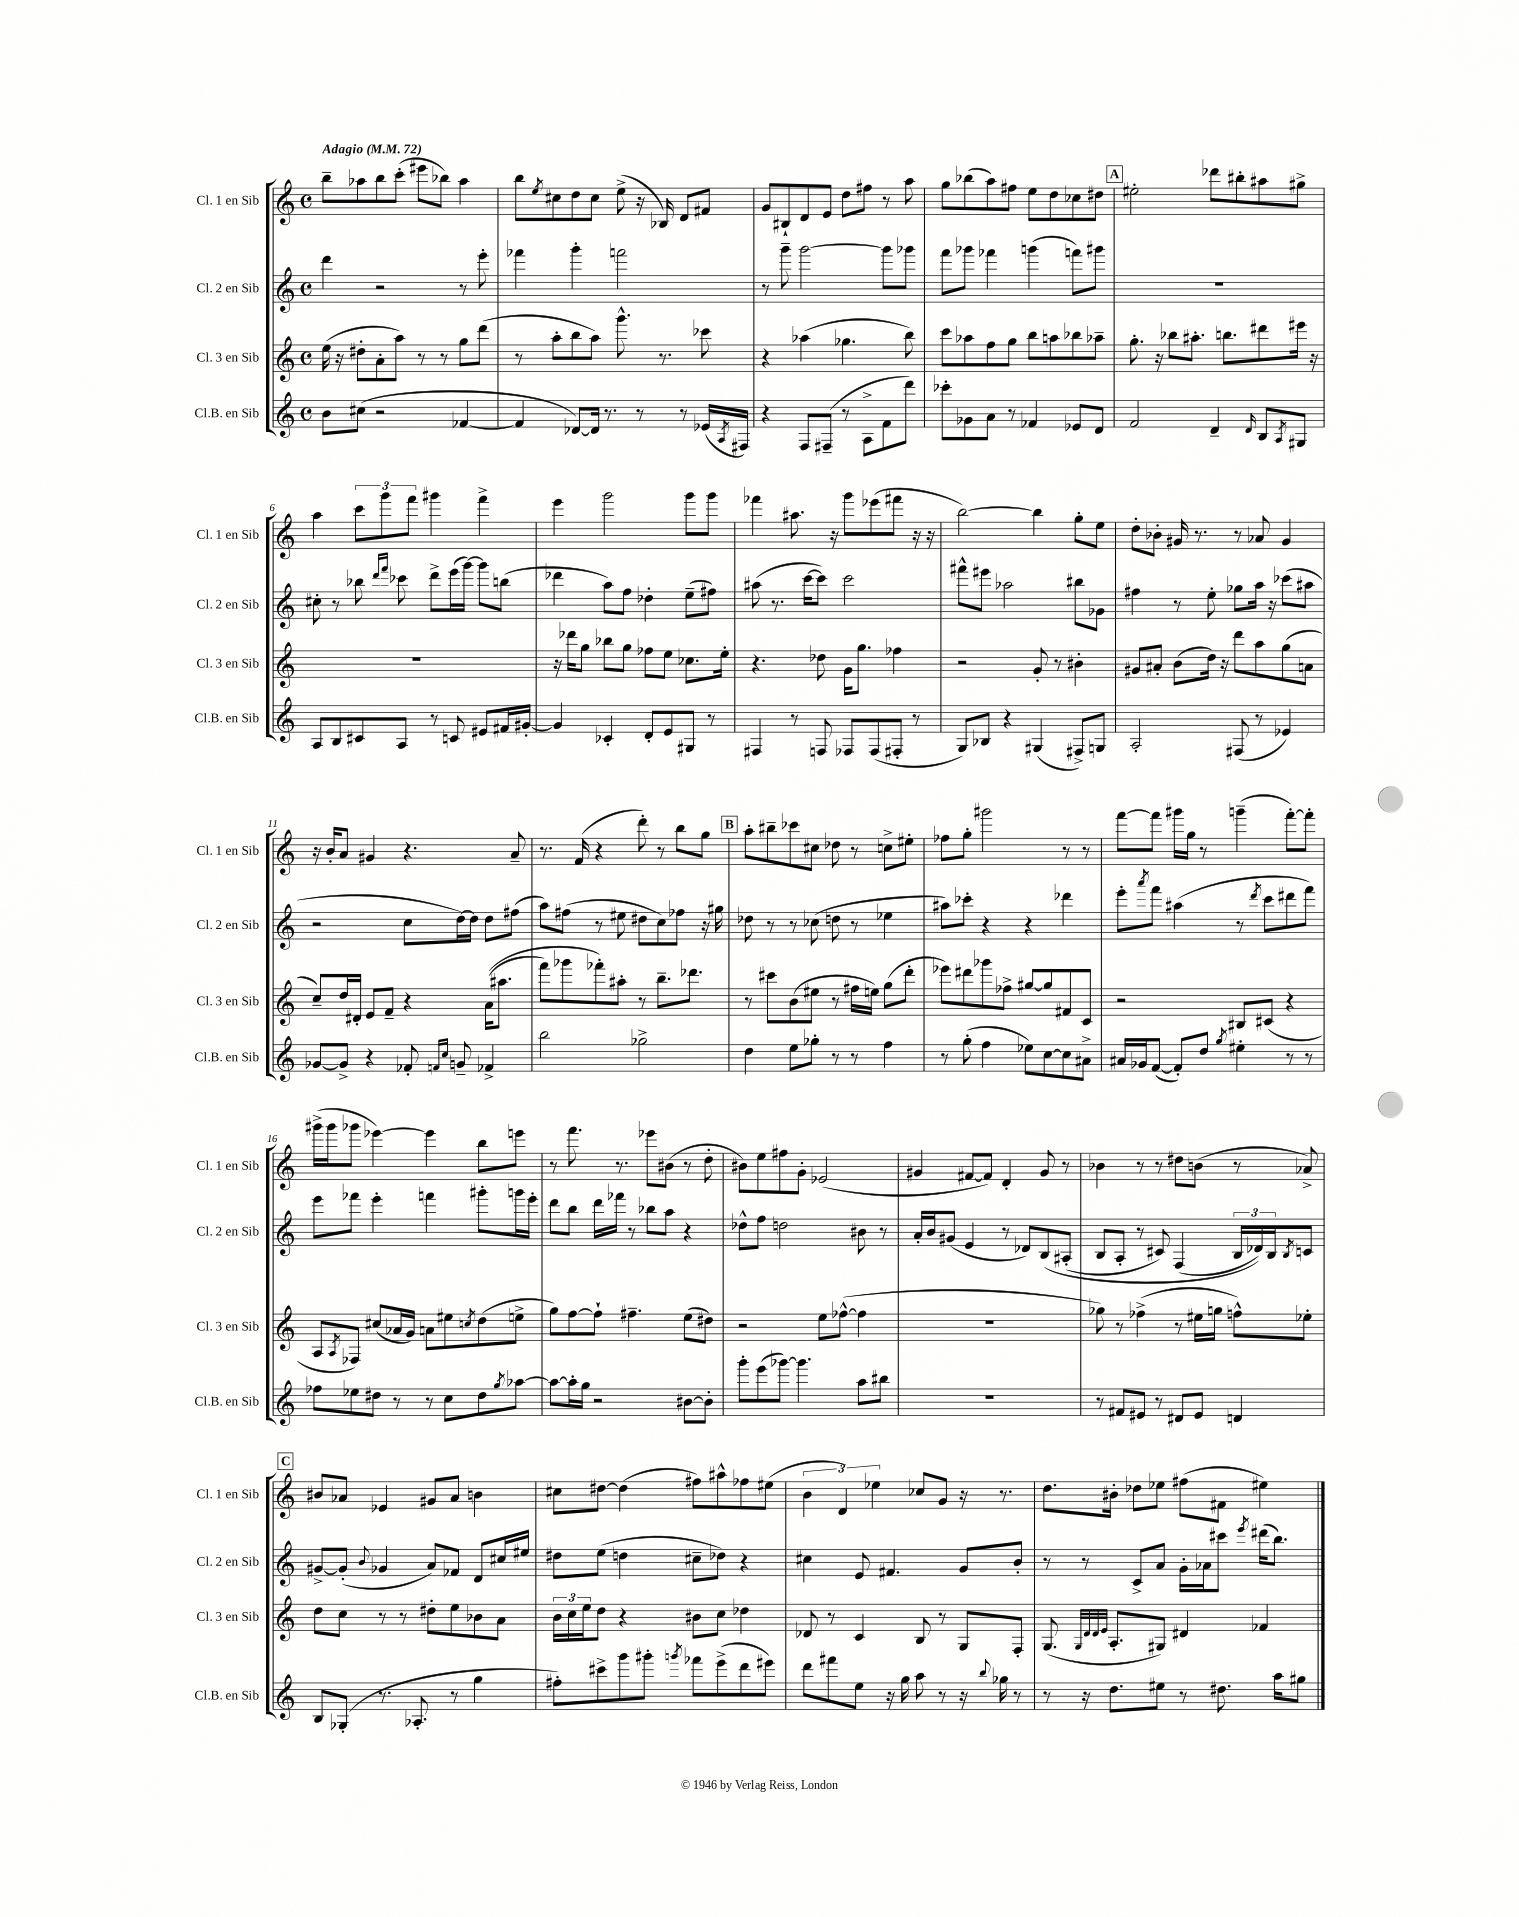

**kern	**kern	**kern	**kern
*staff4	*staff3	*staff2	*staff1
*clefG2	*clefG2	*clefG2	*clefG2
*k[]	*k[]	*k[]	*k[]
*M4/4	*M4/4	*M4/4	*M4/4
*met(c)	*met(c)	*met(c)	*met(c)
*MM72	*MM72	*MM72	*MM72
8b\L	(16ee\	4ddd\	8bb~\L
.	16r	.	.
(8cc#\J	8dd#'\L	.	8aa-\
2r	8a'\	2r	8bb\
.	8aa\J)	.	(8ccc'\J
.	8r	.	8eee#\L
.	8r	.	8bb-\J)
[4f-/	8gg\L	8r	4aa-\
.	(8ddd\J	8eee'\	.
=	=	=	=
4f-/]	8r	4fff-\	8bb\L
.	.	.	8qee/
.	8aa'\L	.	8cc#\
[8d-/L)	8bb\	4ggg'\	8dd\
16d-/]Jk	8aa\J)	.	8cc#\J
8.r	.	.	.
.	8.ggg^^\	2fff\	(8ee^\
8r	.	.	16r
.	8.r	.	16B-/)
8r	.	.	8d/L
(16e-/LL	8ccc-\	.	8f#/J
8qA/	.	.	.
16F#/JJ)	.	.	.
=	=	=	=
4r	4r	8r	8g/L
.	.	8ggg~\	8B#`/
8F/L	(4aa-\	[2ggg\	8d/
(8F#~/J	.	.	8e/J
8r	4.gg-\	.	8dd\L
8A^\L	.	.	8ff#\J
8f\	.	8ggg\]L	8r
8ddd\J)	8bb\)	8ggg-\J	8aa\
=	=	=	=
8ccc-'\L	8ccc\L	8fff\L	8gg\L
8g-\	8aa-\	8ggg-\J	(8bb-\
8a\J	8ff\	4fff-\	8aa\)
8r	8gg\J	.	8ff#\J
4f-/	8bb\L	(4ggg\	8ee\L
.	8aa\	.	8dd\
8e-/L	8bb-\	8fff\L)	8cc-\
8d/J	8aa-~\J	8ggg#\J	8dd#\J
=	=	=	=
2f/	8.gg'\	1r	2ee#'\
.	16r	.	.
.	8bb-\L	.	.
.	8.aa#'\J	.	.
4d~/	.	.	8ddd-\L
.	8.bb\L	.	.
.	.	.	8bb#'\
16qqd/	.	.	.
8B/L	8ddd#\	.	8aa#\
8qA/	.	.	.
8G#/J	16eee#\Jk	.	8gg#^\J
.	16r	.	.
=	=	=	=
8A/L	1r	8cc#'\	4aa\
8B/	.	8r	.
8c#/	.	8bb-\	12ccc\L
.	.	.	12ggg\
.	.	16qqddd/LL	.
.	.	16qqfff/JJ	.
8A/J	.	8ccc-\	.
.	.	.	12fff\J
8r	.	8ddd^\L	4ggg#\
8c/	.	(16eee\L	.
.	.	[16ggg\JJ)	.
8e#/L	.	8ggg\]L	4fff^\
16f#/L	.	(8bb\J	.
[16g#'/JJ	.	.	.
=	=	=	=
4g#/]	16r	4ddd-\	4eee\
.	16ddd-\LK	.	.
.	8gg\J	.	.
4c-'/	8bb-\L	8aa\L)	2ggg\
.	8gg\J	8ff\J	.
8d'/L	8ff-\L	4dd-'\	.
8e/	8ee\J	.	.
8G#/J	8.cc-\L	(8ee~\L	8ggg\L
8r	.	8ff#\J)	8ggg\J
.	16ee'\Jk	.	.
=	=	=	=
4F#/	4.r	(8aa#\	4fff-\
.	.	8.r	.
8r	.	.	8.aa#\
.	.	[16ccc\LK	.
8F/	8dd-\	8ccc\]J)	.
.	.	.	16r
8F-/L	16g\LK	2ccc\	8ggg\L
.	8.gg\J	.	.
(8F-/	.	.	(8eee-\
8F#'/J	4ff-\	.	8fff#\J
8r	.	.	16r
.	.	.	16r
=	=	=	=
8G/L)	2r	8fff#^^\L	[2bb\)
8B-/J	.	8eee#\J	.
4r	.	2aa-\	.
(4G#/	8g'/	.	4bb\]
.	8r	.	.
8F#^/L)	4b#'\	8bb#\L	8gg'\L
8G/J	.	8g-\J	8ee\J
=	=	=	=
2A'/	8g#/L	4ff#\	8dd'\L
.	8a#'/J	.	8b-'\J
.	(8b\L	8r	16g#/
.	.	.	8.r
.	16dd\Jk)	8ee'\	.
.	16r	.	.
(8F#/	8ddd\L	8gg-\L	8r
8r	8aa\	16aa\Jk	8a-/
.	.	16r	.
4e-/)	(8gg\	(8ccc-\L	4g#/
.	8a\J	8aa#\J	.
=	=	=	=
[8g-/L	8cc~/L)	2r	16r
.	.	.	16b'/LK
8g-^/]J	16dd/L	.	8a/J
.	16d#'/JJ	.	.
4r	8e/L	.	4g#/
.	8f~/J	.	.
8f-'/	4r	8cc\L	4.r
16qqf/LL	.	.	.
16qqcc/JJ	.	.	.
8g~/	.	[16dd\L)	.
.	.	16dd\]JJ	.
4f-^/	&((16a\LK	8dd\L	.
.	8.aa#\J	.	.
.	.	(8ff#\J	8a~/
=	=	=	=
2bb\	8fff\L)	8aa\L)	8.r
.	8ggg-\	(8ff#\J	.
.	.	.	(16f/
.	8fff-'\&)	8r	4r
.	8aa#'\J	8ee#\	.
2gg-^\	8r	8dd#\L	8ddd'\)
.	8.bb~\L	8cc\)	8r
.	.	8ff-\J	8bb\L
.	8.ddd-\J	.	.
.	.	16r	8gg\J
.	.	16gg#\	.
=	=	=	=
4dd\	8r	8dd-\	8aa'\L
.	8ccc#\L	8r	8bb#~\
8ee\L	(8b\	8r	8ccc-\
8gg-'\J	8ee#\J	(8cc-\	8cc#\J
8r	8r	8dd\	8dd-\
8r	16ff#\LL	8r	8r
.	16ee\JJ)	.	.
4ff\	(8gg\L	4ee-\	8cc^\L
.	8ddd'\J	.	8ee#'\J
=	=	=	=
8r	8eee-\L)	8aa#\L)	8ff-\L
(8gg'\	8ddd#\	8ccc-'\J	8gg'\J
4ff\	8ggg-\	4r	2ggg#\
.	8ff-^\J	.	.
8ee-\L)	[8gg#/L	4r	.
[8cc\	8gg#/]	.	.
8cc\]	8f#/	4ddd-\	8r
8a#^\J	8c/J	.	8r
=	=	=	=
16a#/LL	2r	8eee'\L	[8fff\L
16g-/J	.	.	.
.	.	8qaaa/	.
([8f/J	.	8fff\J	8fff\]J
8f'/]L)	.	(4aa#\	16ggg#\LL
.	.	.	16gg\JJ
8dd/J	.	.	8r
8qgg/	.	.	.
4ee#'\	8B#/L	8r	(4ggg~\
.	.	8qddd/	.
.	(8c#/J	8ccc\L	.
8r	4r	8ddd#\	[8fff'\L)
8r	.	8fff\J)	8fff'\]J
=	=	=	=
8ff-\L	8A/L	8eee\L	(16ggg#^\LL
.	.	.	16ggg#\J
.	8qA/	.	.
8ee-\	8F-/J)	8fff-\J	8ggg-\J
8dd#\J	(8cc#/L	4eee'\	[4eee-\)
8r	16a-/L	.	.
.	16g/JJ)	.	.
8r	8a\L	4fff\	4eee-\]
8cc\L	8ee#\	.	.
.	8qcc/	.	.
8dd#\	(8dd\	8ggg#'\L	8bb\L
8qgg/	.	.	.
[8aa-\J	8ee^\J	16ggg\L	8eee\J
.	.	16eee'\JJ	.
=	=	=	=
8aa-\_L	8gg\L)	8ddd\L	8r
16aa-'\]L	[8ff\	8bb\J	8.fff\
16gg\JJ	.	.	.
2r	8ff`\]J	16ddd\LL	.
.	.	16fff-\JJ	8.r
.	4.ff#~\	8r	.
.	.	8bb-\L	8eee-\L
.	.	8aa\J	(8b#\J
[8b#\L	(8ee\L	4r	8r
8b#'\]J	8dd#\J)	.	8dd'\
=	=	=	=
8ggg'\L	2r	8dd-^^\L	8b#\L)
(8eee\	.	8ff\J	8ee\
[8ggg-\J)	.	2dd\	8ff#\
4.ggg-\]	.	.	8g'\J
.	8ee\L	.	(2e-/
.	([8ff-^^\J	.	.
8aa\L	4ff-\]	8b#\	.
8bb#\J	.	8r	.
=	=	=	=
1r	1r	16a'/LL	4g#/
.	.	16b/J	.
.	.	(8g#/J	.
.	.	4e/	[8f#/L
.	.	.	8f#/]J)
.	.	8r	4d'/
.	.	8d-/L)	.
.	.	&(8B/	8g#/
.	.	(8A#'/J	8r
=	=	=	=
8r	8gg-\)	8B/L	4b-\
8f#/L	8r	8A'/J	.
8e#/J	(4ff-^\	8r	8r
8r	.	8c#/)	8r
8d#/L	8r	(4F/	8dd#\L
8e#/J	16ee#\LL	.	(8b\J
.	16gg\JJ	.	.
4d/	8ff^^\L)	24B/LL	8r
.	.	24d-/)&)	.
.	.	24B/J	.
.	.	8qB/	.
.	8ee-'\J	8c/J	8a-^/)
=	=	=	=
8B/L	8dd\L	[8g#^/L	8b#/L
(8G-'/J	8cc\J	(8g#'/]J	8a-/J
.	.	8qqb/	.
8.r	8r	4g-/	4e-/
.	8r	.	.
8.A-'/	.	.	.
.	8dd#'\L	8a/L)	8g#/L
8r	8ee\	8f-/J	8a-/J
4gg\	8b-\	8d/L	4b\
.	8a\J	16cc#/L	.
.	.	16ee#/JJ	.
=	=	=	=
8ff#'\L)	24b\LL	8dd#\L	8cc#\L
.	24cc\	.	.
.	24ee\J	.	.
8ccc#^\	8dd\J	(8ee\J	[8dd#\J
8ggg\	4r	4dd\	(4dd#\]
8ggg#'\J	.	.	.
8qggg/	.	.	.
8fff-\L	8b#\L	8cc#~\L	8ff#\L)
(8eee^\	8cc\J	8dd-\J)	8aa#^^\
8ddd\	4dd-\	4r	8ff-\
8eee#\J)	.	.	(8ee#\J
=	=	=	=
8ddd\L	8d-/	4cc#\	6b\
8fff#\	8r	.	.
.	.	.	6d/)
8ee\J	4c/	8e/	.
.	.	.	6ee-\
16r	.	4.f#/	.
16gg\	.	.	.
8aa\	8B/	.	8cc-/L
8r	8r	.	8g/J
16r	8G/L	8g/L	16r
8qqbb/	.	.	.
16gg-\	.	.	8.r
8r	8F'/J	8b'/J	.
=	=	=	=
8r	(8.G/	8r	8.dd\L
16r	.	8r	.
.	32qqG/LLL	.	.
.	32qqd/	.	.
.	32qqd/	.	.
.	32qqe/JJJ	.	.
8.dd\L	8.A'/L	.	16b#'\Jk
.	.	8c^/L	8dd-\L
8ee#\J	8G#/J)	8a/J	8ee-\J
8r	4d#/	16g'\LL	(8ff#\L
.	.	16a-\J	.
8.dd#\	.	8ccc#\J	8f#\J
.	.	8qeee/	.
.	4f-/	(16ddd#\LK	4ee#\)
16aa\LK	.	8.bb\J)	.
8gg#\J	.	.	.
==	==	==	==
*-	*-	*-	*-
